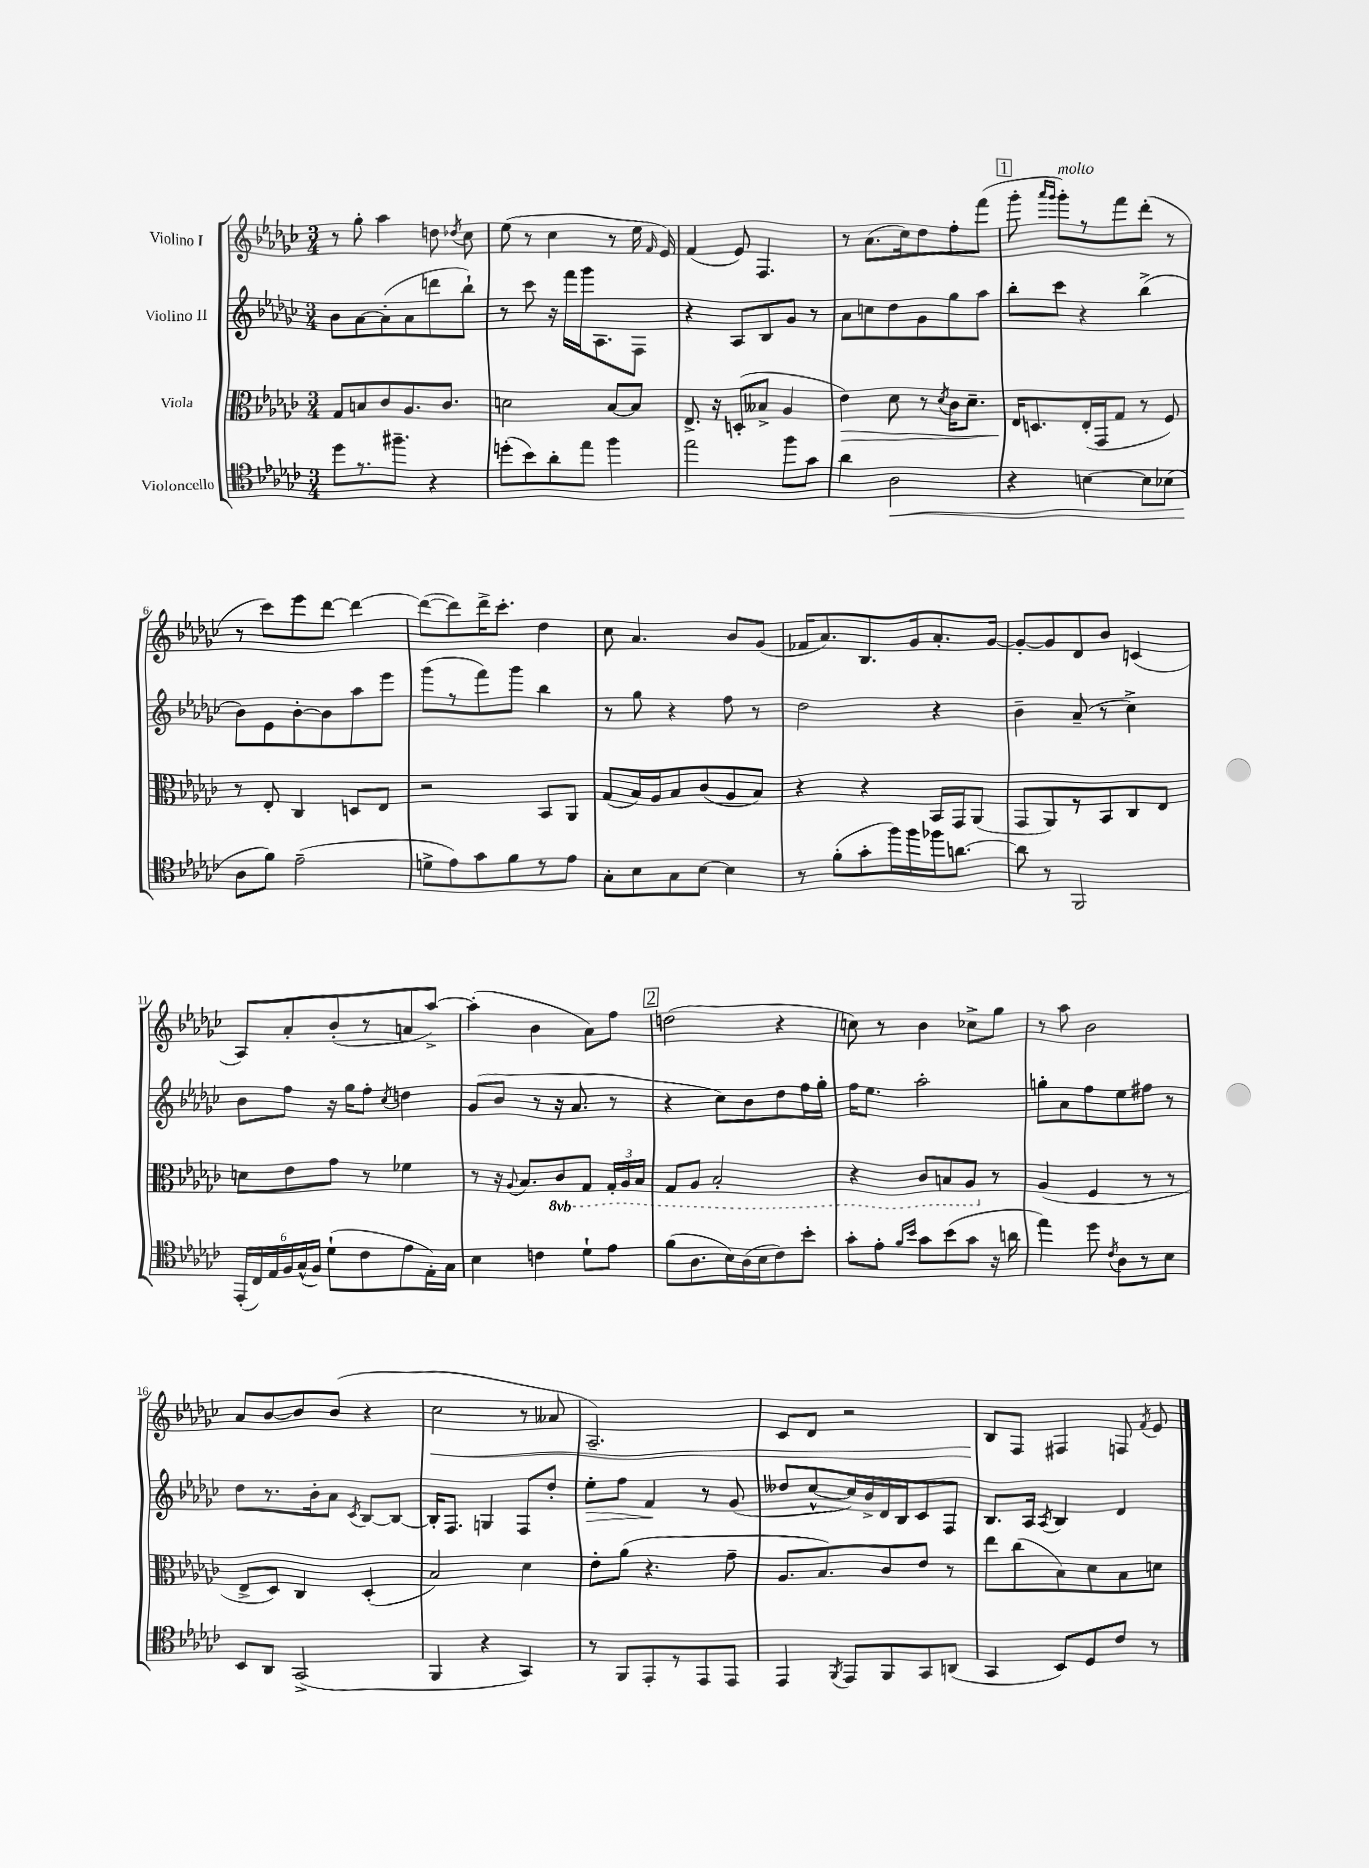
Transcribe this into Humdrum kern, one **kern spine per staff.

**kern	**dynam	**kern	**dynam	**kern	**dynam	**kern	**dynam
*part4	*part4	*part3	*part3	*part2	*part2	*part1	*part1
*staff4	*staff4	*staff3	*staff3	*staff2	*staff2	*staff1	*staff1
*I"Violoncello	*	*I"Viola	*	*I"Violino II	*	*I"Violino I	*
*clefC4	*	*clefC3	*	*clefG2	*	*clefG2	*
*k[b-e-a-d-g-c-]	*	*k[b-e-a-d-g-c-]	*	*k[b-e-a-d-g-c-]	*	*k[b-e-a-d-g-c-]	*
*M3/4	*	*M3/4	*	*M3/4	*	*M3/4	*
=1	=1	=1	=1	=1	=1	=1	=1
8dd-\L	.	8G-/L	.	8b-\L	.	8r	.
8.r	.	8Bn/	.	[8a-\	.	8gg-'\	.
.	.	8c-/	.	(8a-'\]	.	4aa-\	.
8.ff#X~\J	.	.	.	.	.	.	.
.	.	8.A-/	.	8a-\	.	.	.
4r	.	.	.	8dddn\	.	8ddn\	.
.	.	8.c-/J	.	.	.	.	.
.	.	.	.	.	.	8qdd-X/	.
.	.	.	.	8bb-`\J)	.	8cc-\	.
=2	=2	=2	=2	=2	=2	=2	=2
(8ddn'\L	.	2dn\	.	8r	.	(8ee-\	.
8b-\)	.	.	.	8ccc-\	.	8r	.
8a-'\	.	.	.	16r	.	4cc-\	.
.	.	.	.	16fff\LL	.	.	.
8ee-\J	.	.	.	16ggg-\J	.	.	.
.	.	.	.	8.A-\	.	.	.
4ff\	.	[8B-/L	.	.	.	8r	.
.	.	8B-/J]	.	8F\J	.	16ee-\	.
.	.	.	.	.	.	16qqf/	.
.	.	.	.	.	.	16e-/)	.
=3	=3	=3	=3	=3	=3	=3	=3
2ee-\	.	8.E-^/	.	4r	.	(4f/	.
.	.	16r	.	.	.	.	.
.	.	(8Dn'/L	.	8A-/L	.	8e-/)	.
.	.	8B--X^/J	.	8B-/	.	4.F/	.
8ff\L	.	4A-/	.	8g-/J	.	.	.
8g-\J	.	.	.	8r	.	.	.
=4	=4	=4	=4	=4	=4	=4	=4
!	!	!	!LO:HP:b	!	!	!	!
4a-\	.	4e-\)	>	8a-\L	.	8r	.
.	.	.	.	8ccn\	.	(8.a-\L	.
!	!LO:HP:b	!	!	!	!	!	!
2A-\	<	8d-\	.	8dd-\	.	.	.
.	.	.	.	.	.	16cc-\k)	.
.	.	8r	.	8g-\	.	8dd-\	.
.	.	8qd-/	.	.	.	.	.
.	.	16c-\KL	.	8gg-\	.	8ff'\	.
.	.	8.d-~\J	.	.	.	.	.
.	.	.	.	8aa-\J	.	(8fff\J	.
!!LO:REH:place=s1:t=1
=5	=5	=5	=5	=5	=5	=5	=5
4r	.	16E-/KL	.	8bb-'\L	.	8ggg-'\	.
.	.	8.Dn/	]	.	.	.	.
.	.	.	.	.	.	16qqaaa-/LL	.
.	.	.	.	.	.	16qqggg-/JJ	.
!	!	!	!	!	!	!LO:TX:a:i:t=molto	!
.	.	.	.	8ccc-\J	.	8ggg-'\L)	.
[4Bn\	.	(16E-'/L	.	4r	.	8r	.
.	.	16GG-/J	.	.	.	.	.
.	.	8G-/J	.	.	.	8fff\	.
8B\L]	.	8r	.	(4bb-^\	.	(8ddd-'\J	.
(8B-X\J	.	8F/)	.	.	.	8r	.
!!LO:LB:g=z
=6	=6	=6	=6	=6	=6	=6	=6
8A-\L	.	8r	.	8b-\L)	.	8r	.
8f\J)	[	8E-'/	.	8e-\	.	8ccc-\L)	.
(2e-~\	.	4C-/	.	[8b-'\	.	8eee-\	.
.	.	.	.	8b-\]	.	[8ddd-\J	.
.	.	8Dn/L	.	8aa-\	.	4ddd-\_	.
.	.	8E-/J	.	8eee-\J	.	.	.
=7	=7	=7	=7	=7	=7	=7	=7
8dn^\L	.	2r	.	(8ggg-\L	.	(8ddd-\L_	.
8e-\)	.	.	.	8r	.	8ddd-\])	.
8g-\	.	.	.	8fff\)	.	16ddd-^\K	.
.	.	.	.	.	.	8.ccc-'\J	.
8f\	.	.	.	8ggg-\J	.	.	.
8r	.	8BB-/L	.	4bb-\	.	4dd-\	.
8e-\J	.	8AA-/J	.	.	.	.	.
=8	=8	=8	=8	=8	=8	=8	=8
8G-'\L	.	(8G-/L	.	8r	.	8cc-\	.
8B-\	.	16B-/L)	.	8gg-\	.	4.a-/	.
.	.	16A-/J	.	.	.	.	.
8G-\	.	8B-/	.	4r	.	.	.
[8B-\J	.	(8c-/	.	.	.	.	.
4B-\]	.	8A-/	.	8ff\	.	8b-/L	.
.	.	8B-/J)	.	8r	.	(8g-/J	.
=9	=9	=9	=9	=9	=9	=9	=9
8r	.	4r	.	2dd-\	.	16f-X/KL	.
.	.	.	.	.	.	8.a-/)	.
(8f'\L	.	.	.	.	.	.	.
8g-'\	.	4r	.	.	.	8.B-/	.
16ff\L)	.	.	.	.	.	.	.
16ff\	.	.	.	.	.	16g-/k	.
16ff-X\J	.	16BB-/LL	.	4r	.	8.a-'/	.
[8.an\J	.	16GG-/J	.	.	.	.	.
.	.	(8AA-/J	.	.	.	.	.
.	.	.	.	.	.	[16g-/Jk	.
=10	=10	=10	=10	=10	=10	=10	=10
8a\]	.	8GG-/L	.	4b-~\	.	8g-'/L_	.
8r	.	8AA-/)	.	.	.	8g-/]	.
2FF/	.	8r	.	(8a-~/	.	8d-/	.
.	.	8BB-/	.	8r	.	8b-/J	.
.	.	8C-/	.	4cc-^\)	.	(4cn/	.
.	.	8E-/J	.	.	.	.	.
!!LO:LB:g=z
=11	=11	=11	=11	=11	=11	=11	=11
(24EE-'/LL	.	8dn\L	.	8b-\L	.	8A-/L)	.
24C-/)	.	.	.	.	.	.	.
24E-/	.	.	.	.	.	.	.
24F/	.	8e-\	.	8ff\J	.	8a-'/	.
(24G-^^/	.	.	.	.	.	.	.
24F/JJ)	.	.	.	.	.	.	.
(8d-`\L	.	8g-\J	.	16r	.	(8b-'/	.
.	.	.	.	16gg-\KL	.	.	.
8c-\	.	8r	.	8ff'\J	.	8r	.
.	.	.	.	8qcc-/	.	.	.
8e-\	.	4f-X\	.	4ddn\	.	8an/	.
16E-'\L)	.	.	.	.	.	[8aa-^/J)	.
16G-\JJ	.	.	.	.	.	.	.
=12	=12	=12	=12	=12	=12	=12	=12
4B-\	.	8r	.	(8g-/L	.	(4aa-'\]	.
.	.	16r	.	8b-/J	.	.	.
.	.	8qqA-/	.	.	.	.	.
.	.	8.B-/L	.	.	.	.	.
4cn\	.	.	.	8r	.	4b-\	.
*	*	*8ba	*	*	*	*	*
.	.	8C-/	.	16r	.	.	.
.	.	.	.	8.a-/	.	.	.
8d-`\L	.	8GG-/J	.	.	.	8a-\L)	.
8e-\J	.	24GG-'/LL	.	8r	.	8ff\J	.
.	.	24AA-/	.	.	.	.	.
.	.	24BB-/JJ	.	.	.	.	.
!!LO:REH:place=s1:t=2
=13	=13	=13	=13	=13	=13	=13	=13
(8f\L	.	8GG-/L	.	4r	.	(2ddn\	.
8.A-\	.	8AA-/J	.	.	.	.	.
.	.	2BB-'/	.	8cc-\L)	.	.	.
16B-\L)	.	.	.	.	.	.	.
(16A-\	.	.	.	8b-\	.	.	.
16B-\J	.	.	.	.	.	.	.
8c-\)	.	.	.	8dd-\	.	4r	.
8b-'\J	.	.	.	16ff\L	.	.	.
.	.	.	.	16gg-'\JJ	.	.	.
=14	=14	=14	=14	=14	=14	=14	=14
8g-'\L	.	4r	.	16ff\KL	.	8ccn\)	.
.	.	.	.	8.ee-\J	.	.	.
8e-'\J	.	.	.	.	.	8r	.
16qqf/LL	.	.	.	.	.	.	.
16qqb-/JJ	.	.	.	.	.	.	.
8g-\L	.	8C-/L	.	2aa-'\	.	4b-\	.
(8b-\	.	8BBn/	.	.	.	.	.
8g-\J	.	8AA-/J	.	.	.	8cc-X^\L	.
*	*	*X8ba	*	*	*	*	*
16r	.	8r	.	.	.	8gg-\J	.
16an\	.	.	.	.	.	.	.
=15	=15	=15	=15	=15	=15	=15	=15
4ee-\)	.	(4A-/	.	8ggn'\L	.	8r	.
.	.	.	.	8a-\	.	8aa-\	.
8dd-\	.	4F/	.	8ff\	.	2b-\	.
8qc-/	.	.	.	.	.	.	.
8A-\L	.	.	.	8ee-\	.	.	.
8r	.	8r	.	8ff#X\J	.	.	.
8B-\J	.	8r	.	8r	.	.	.
!!LO:LB:g=z
=16	=16	=16	=16	=16	=16	=16	=16
8BB-/L	.	8E-^/L	.	8dd-\L	.	8a-/L	.
8AA-/J	.	8D-/J)	.	8.r	.	[8b-/	.
(2GG-^/	.	4C-/	.	.	.	8b-/]	.
.	.	.	.	16b-'\k	.	.	.
.	.	.	.	8a-\J	.	(8b-/J	.
.	.	.	.	8qc-/	.	.	.
.	.	(4D-'/	.	[8B-/L	.	4r	.
.	.	.	.	8B-/J_	.	.	.
=17	=17	=17	=17	=17	=17	=17	=17
!	!	!	!	!	!	!	!LO:HP:b
4FF/	.	2B-/)	.	16B-'/KL]	.	2cc-\	<
.	.	.	.	8.F/J	.	.	.
4r	.	.	.	4Gn/	.	.	.
4GG-/)	.	4d-\	.	8F/L	.	8r	.
.	.	.	.	8dd-'/J	.	8a--X/	.
=18	=18	=18	=18	=18	=18	=18	=18
!	!	!	!	!	!LO:HP:b	!	!
8r	.	8e-'\L	.	8ee-'\L	>	2.A-~/)	.
8FF/L	.	(8a-\J	.	8ff\J	.	.	.
8EE-'/	.	4.r	.	4f/	.	.	.
8r	.	.	.	.	.	.	.
8EE-/	.	.	.	8r	]	.	.
8EE-/J	.	8g-~\	.	(8g-/	.	.	.
=19	=19	=19	=19	=19	=19	=19	=19
4EE-/	.	8.A-/L	.	8dd--X/L	.	8c-/L	.
.	.	.	.	[8cc-^^/	.	8d-/J	.
.	.	8.B-/)	.	.	.	.	.
8qFF/	.	.	.	.	.	.	.
8EE-/L	.	.	.	16cc-/L])	.	2r	.
.	.	.	.	16b-^/	.	.	.
8FF/	.	8c-/	.	16d-/	.	.	.
.	.	.	.	16B-/J	.	.	.
8GG-/	.	8e-/J	.	8c-/	.	.	.
(8AAn/J	.	8r	.	8F/J	.	.	.
=20	=20	=20	=20	=20	=20	=20	=20
4GG-/	.	8ee-\L	.	8.B-/L	.	8B-/L	.
.	.	(8cc-\	.	.	.	8F/J	[
.	.	.	.	16A-/Jk	.	.	.
.	.	.	.	8qA-/	.	.	.
8BB-/L)	.	8B-\)	.	4B-/	.	4F#X/	.
8D-/	.	8d-\	.	.	.	.	.
8c-/J	.	8B-\	.	4d-/	.	8Fn/	.
.	.	.	.	.	.	8qf/	.
8r	.	8dn\J	.	.	.	8e-/	.
==	==	==	==	==	==	==	==
*-	*-	*-	*-	*-	*-	*-	*-
